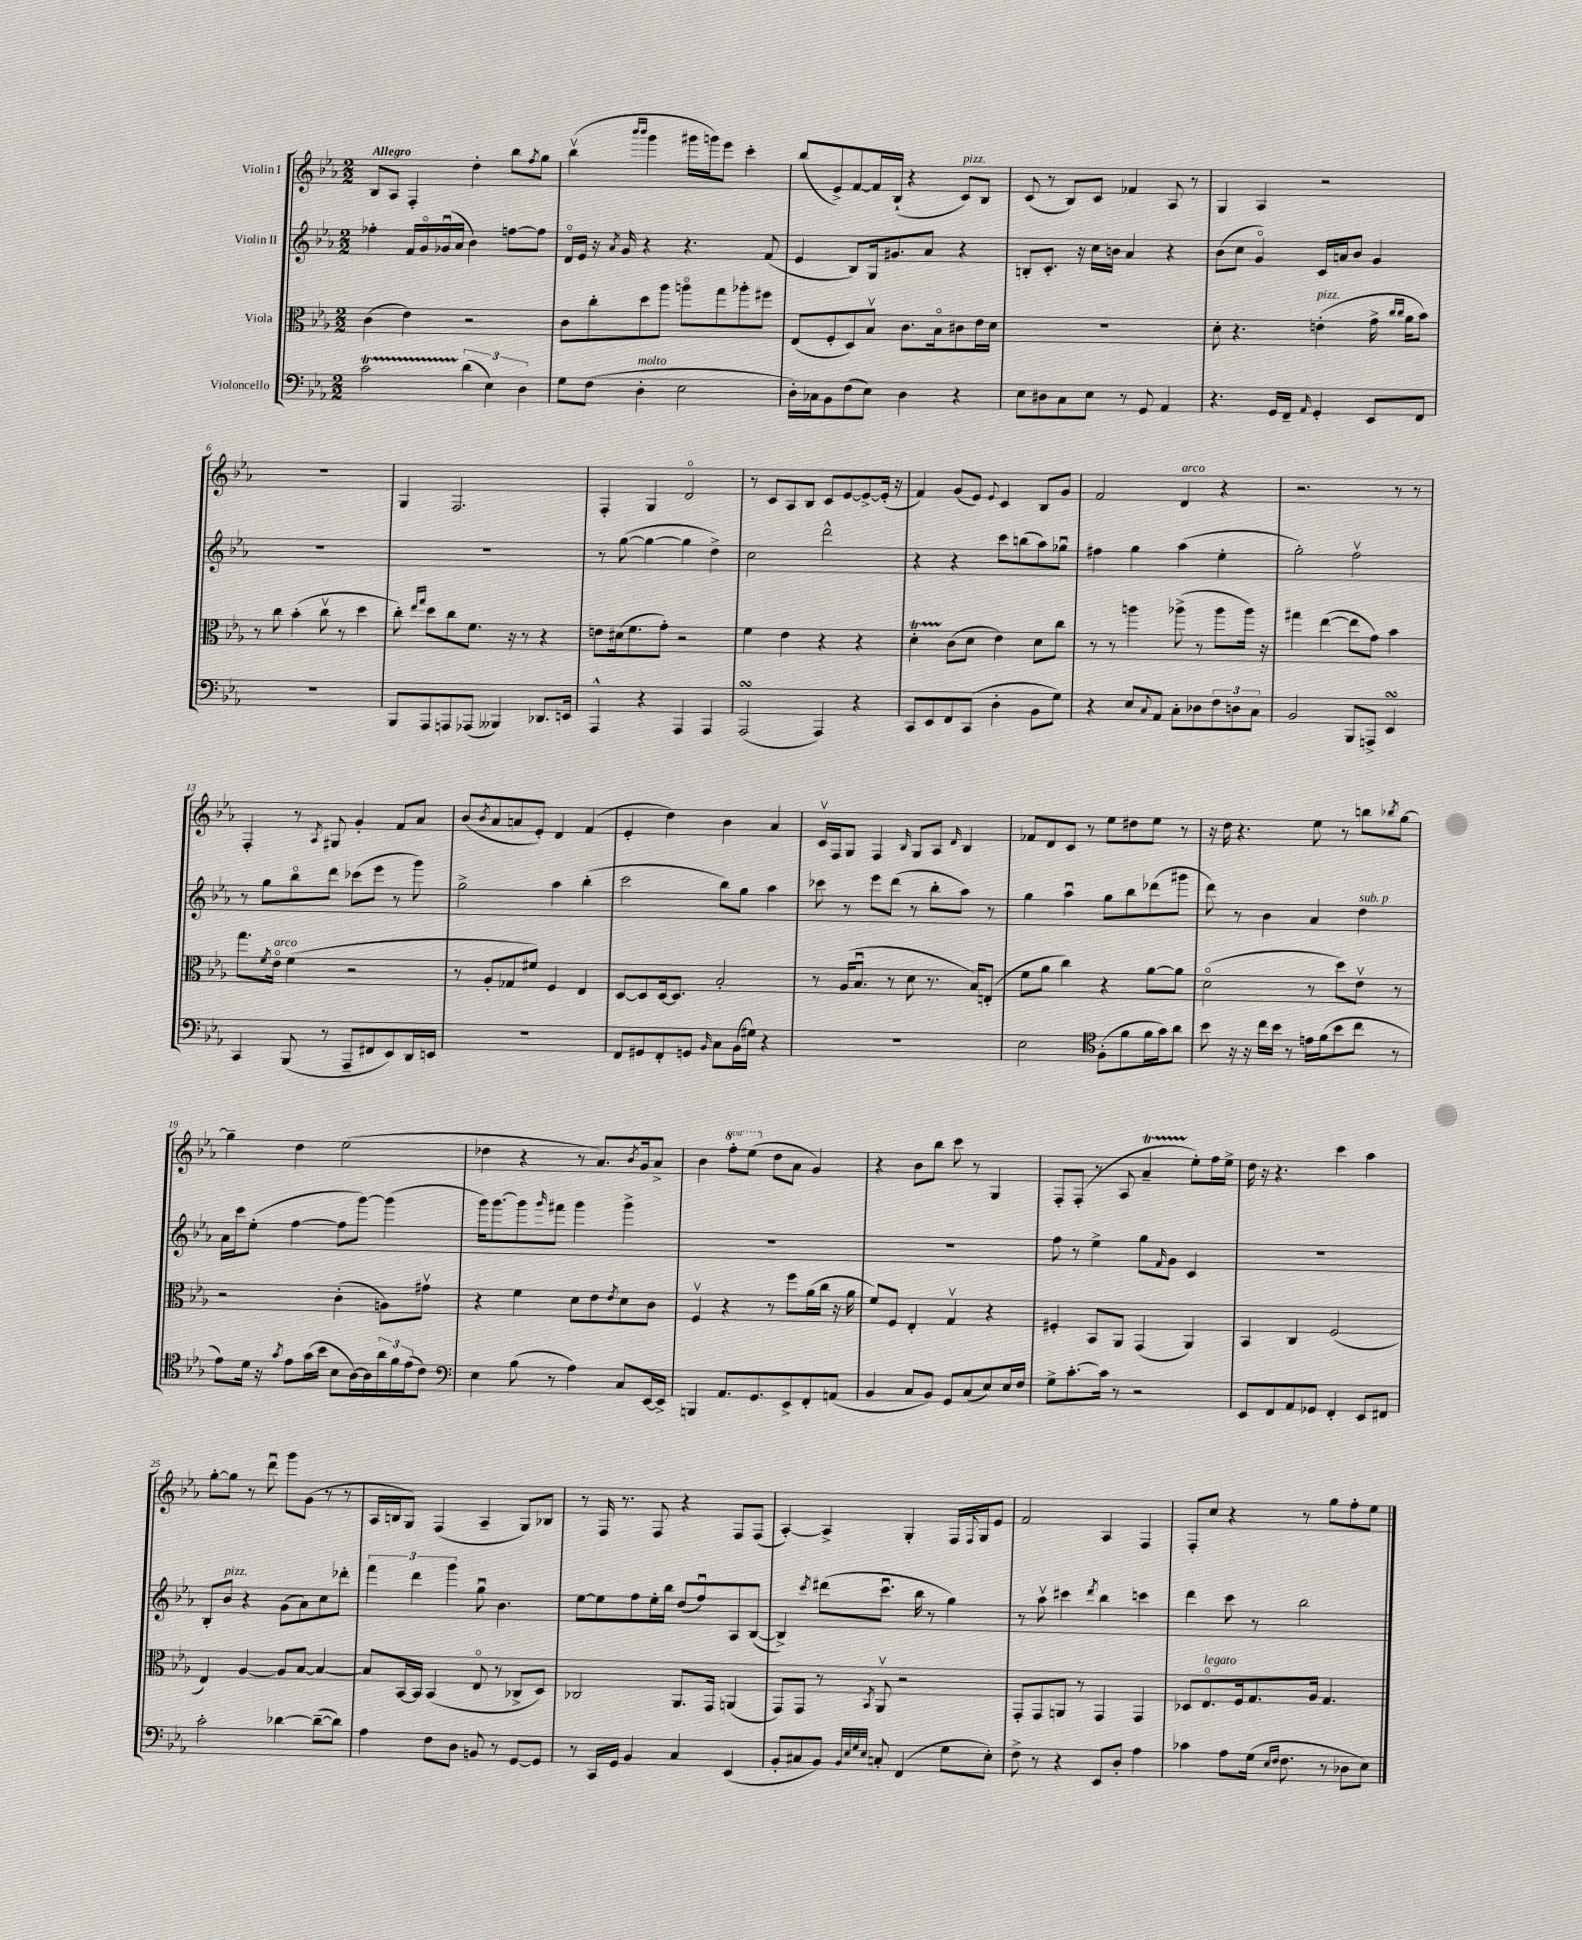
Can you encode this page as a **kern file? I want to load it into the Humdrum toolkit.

**kern	**kern	**kern	**kern
*staff4	*staff3	*staff2	*staff1
*clefF4	*clefC3	*clefG2	*clefG2
*k[b-e-a-]	*k[b-e-a-]	*k[b-e-a-]	*k[b-e-a-]
*M2/2	*M2/2	*M2/2	*M2/2
2c	(4c	4ff-'	8B-
.	.	.	8A-
.	4e-)	16f	4F'
.	.	16go	.
.	.	(16g-u	.
.	.	16a-	.
(6d	2r	4b-)	4dd'
6E-)	.	.	.
.	.	[8ff	8bb-
6D	.	.	.
.	.	.	8qff
.	.	8ff]	8gg
=	=	=	=
8G	8c	16do	(4bb-v
.	.	16e-	.
(8F	8cc'	16r	.
.	.	8qa-	.
.	.	16g	.
.	.	.	16qqbbb-
.	.	.	16qqbbb-
4D'	8dd	4r	4ggg
.	8aa-	.	.
2E-	8aao	4.r	16ggg#
.	.	.	16ggg)
.	8gg	.	8eee-
.	8aa-'	.	4ccc'
.	8ff#	(8f	.
=	=	=	=
16D')	(8E-	4e-	(8bb-
16C-	.	.	.
8BB-	8F'	.	8e-^)
(8F	8D)	8B-)	[8f
8E-)	8B-v	16G	16f]
.	.	8.g#	(16B-`
4D	8.c	.	4r
.	.	8a-	.
.	16B-o	.	.
4r	8c#	4r	8c)
.	16e-	.	8B-
.	16d	.	.
=	=	=	=
8E-	1r	8B'	(8c
8D#	.	8.c'	8r
8C	.	.	8B-)
.	.	16r	.
8E-	.	16cc	8c
.	.	16b	.
8r	.	4a-	4f-
8GG	.	.	.
4AA-	.	4r	8A-
.	.	.	8r
=	=	=	=
4.r	8d'	(8b-	4G
.	4.r	8cc	.
.	.	4go)	4A-
16GG	.	.	.
16FF~	.	.	.
16qqAA-	.	.	.
4GG'	(4e'	16c	2r
.	.	16a	.
.	.	8b-	.
8EE-	16g^	4g	.
.	16qqcc	.	.
.	16qqcc	.	.
.	16a-	.	.
8FF	8b-)	.	.
=	=	=	=
1r	8r	1r	1r
.	8cc	.	.
.	(4b-'	.	.
.	8ccv	.	.
.	8r	.	.
.	4dd	.	.
=	=	=	=
8BBB-	8cc')	1r	4G
.	16qqee-	.	.
.	16qqgg	.	.
8AAA-	8dd	.	.
8AAA	8cc	.	2.F
(8AAA-	8.f	.	.
4BBB--)	.	.	.
.	16r	.	.
.	8r	.	.
8.DD-	4r	.	.
16EE	.	.	.
=	=	=	=
4AAA-^^	8e	8r	4F'
.	(16d#	([8gg	.
.	8.f	.	.
4r	.	4gg_	4G
.	8g')	.	.
4AAA-	2r	4gg]	2do
4AAA-	.	4dd^)	.
=	=	=	=
(2AAA-	4f	2cc	8r
.	.	.	8c
.	4e-	.	8A-
.	.	.	8B-
4AAA-)	4r	2ddd^^	8c
.	.	.	[8e-
4r	4r	.	8e-^_
.	.	.	(16e-']
.	.	.	16r
=	=	=	=
8CC	4d'	4r	4f)
8EE-	.	.	.
8FF	(8c	4r	(8g
(8CC	8d	.	8e-)
.	.	.	8qqe-
4D'	4e-)	8ccc	4c
.	.	(8bb	.
8BB-	8d	8aa-)	8B-
8G)	8cc	8gg-u	8g
=	=	=	=
4r	8r	4ff#	2f
.	8r	.	.
8E-	4aa	4gg	.
8qqC	.	.	.
8AA-	.	.	.
8C'	(8aa-^	(4aa-	4d
8D-	8r	.	.
12F	8aa-	4ee-'	4r
12D	.	.	.
.	16aa-)	.	.
12C	.	.	.
.	16r	.	.
=	=	=	=
2BB-	4gg#	2gg')	2.r
.	([4ee-	.	.
8BBB-	8ee-]	2ffv	.
8AAA^	8g)	.	.
4EE-	4b-	.	8r
.	.	.	8r
=	=	=	=
4CC	8.gg	8r	4F'
.	.	8gg	.
.	8qf	.	.
.	16e-o	.	.
(8BBB-	(4f	8bb-o	8r
.	.	.	8qA-
8r	.	8ddd	8G#
8AAA-~	2r	(8ccc-	4g'
8FF#	.	8eee-	.
8EE-)	.	8r	8f
16DD	.	8ggg)	8a-
16EE	.	.	.
=	=	=	=
1r	8r	2gg^	(8b-
.	.	.	8qb-
.	8A-'	.	8a-
.	8G-	.	8a
.	8f#)	.	8e-')
.	4F	4aa-	4d
.	4E-	(4bb-'	(4f
=	=	=	=
8FF	[8D	2ccc	4e-'
8GG#	8D]	.	.
8FF'	[16D	.	4dd)
.	8.D]	.	.
8GG	.	.	.
16qqBB-	.	.	.
8C	2B-'	8bb-)	4b-
(16BB-	.	8gg	.
16G#)	.	.	.
4r	.	4aa-	4a-
=	=	=	=
1r	8r	8ccc-	16cv
.	.	.	16F
.	(16A-	8r	8G
.	8.B-u	.	.
.	.	8eee-	4F
.	8r	(8ddd	.
.	.	.	16qqB-
.	8d	8r	8G
.	8.r	8bb-'	8A-
.	.	.	16qqd
.	.	8aa-)	4B-
.	16B-)	.	.
.	(8E'	8r	.
=	=	=	=
2E-	8f	4gg	8f-
.	8a-	.	8d
.	4cc)	4aa-u	8c
.	.	.	8r
*clefC4	*	*	*
(8F'	4r	8gg	8ee-
8f	.	8bb-	8dd#
16f	[8a-	(8ddd-	8ee-
16g)	.	.	.
8a-	8a-]	8ggg#	8r
=	=	=	=
8b-	(2do	8ddd)	16r
.	.	.	16dd
16r	.	8r	4.r
16r	.	.	.
16cc	.	4b-	.
16b-	.	.	.
8r	.	.	.
16e	8r	4a-	8ee-
(16f	.	.	.
8b-	8dd)	.	8r
8cc	8e-v	4dd	8bb
.	.	.	8qbb-
8r	8r	.	[8gg
=	=	=	=
8e-)	2r	16a-	4gg~]
.	.	16ccc	.
16d	.	(8ee-'	.
16r	.	.	.
8qg	.	.	.
8e-	.	[4ff	4dd
(16g	.	.	.
16b-	.	.	.
8B-	(4c'	8ff]	(2ee-
[16A-)	.	[8ggg)	.
16A-]	.	.	.
24a-	8A)	(4ggg]	.
24f	.	.	.
(24e-	.	.	.
8c)	8g#v	.	.
=	=	=	=
*clefF4	*	*	*
4E-	4r	16ggg)	4dd-
.	.	[8.ggg	.
(8B-	4f	8ggg]	4r
.	.	16qqggg	.
8r	.	8fff#	.
4A-)	8d	4ggg	8r
.	8e-	.	8.a-)
.	8qe-	.	.
8C	8d	4ggg^	.
.	.	.	8qb-
.	.	.	16g
[16EE-	8c	.	8a-^
16EE-^]	.	.	.
=	=	=	=
4BBB	4Fv	1r	4b-
8.AA-	4r	.	8fff'
.	.	.	(8eee-
8.GG	.	.	.
.	8r	.	8dd
8EE-^	8ff	.	8a-
8FF'	(16a-	.	4g)
.	16cc	.	.
(8AA	16r	.	.
.	16a-	.	.
=	=	=	=
4BB-	8f)	1r	4r
.	8F	.	.
8C	4E-'	.	8b-
8BB-)	.	.	8bb-
8GG	4Gv	.	8ccc
(8C	.	.	8r
8E-)	4r	.	4G
16E-	.	.	.
16F	.	.	.
=	=	=	=
8G^	4F#'	8ff	8F'
[8.c'	.	8r	(8F'
.	8BB-	4ee-^	8r
16c]	.	.	.
8r	8AA-	.	8A-
2r	(4GG	8gg	4a-~
.	.	16qqf	.
.	.	8g	.
.	4AA-)	4c	8ee-')
.	.	.	16ff
.	.	.	16ee-^
=	=	=	=
8EE-	4BB-	1r	16dd
.	.	.	16r
8FF	.	.	4.r
8AA-	4C	.	.
8GG-	.	.	.
4FF'	(2F	.	4ccc
8EE-	.	.	4aa-
8FF#	.	.	.
=	=	=	=
2c'	4E-)	8B-'	[8gg'
.	.	8b-	8gg]
.	[4A-	4r	8r
.	.	.	8dddu
[4d-	8A-]	(8g	8ggg
.	[8B-	8a-)	(8g
(8d-~_	4B-_	8cc	8r
8d-])	.	8ddd-'	8r
=	=	=	=
4A-	8B-]	6fff	16A-
.	.	.	16B
.	[16BB-	.	8G)
.	.	6ddd	.
.	16BB-]	.	.
8F	(4BB-	.	(4F
.	.	6ggg	.
8D	.	.	.
8BB	8E-o	8ggu	4A-~
8r	8r	4.b-	.
[8GG	8C-^	.	8G)
8GG]	8D)	.	8B-
=	=	=	=
8r	2C-	[8ee-	8r
16CC	.	8ee-]	16F
16GG	.	.	8.r
4BB-	.	8ff	.
.	.	16ee-'	8F
.	.	16bb-	.
4C	8.AA-	(8dd	4r
.	.	8ffu)	.
.	16GG	.	.
(4EE-	(4AA	8A-	8F
.	.	([8B-	(8F
=	=	=	=
8BB-'	8GG)	4B-^])	[4A-')
8C#	8GG	.	.
.	.	8qccc	.
8BB-)	8r	(8ddd#	4A-^]
32qqBB-	.	.	.
32qqE-	.	.	.
32qqG	.	.	.
32qqE-	8qBB-	.	.
8C'	8AA-v	8.cccu	.
(4FF	2r	.	4G'
.	.	16bb-	.
.	.	8r	.
8G	.	4gg)	16F
.	.	.	8qqF
.	.	.	16G
8E-')	.	.	8e-
=	=	=	=
8F^	8GG'	8r	2f
8r	8GG	8aa-v	.
4r	8AA	4ccc#	.
.	8r	.	.
.	.	8qddd	.
8EE-	4GG	4bb-	4A-
8D'	.	.	.
4A-	4GG	4ccc	4F
=	=	=	=
4c-	8D-	4ddd	8F'
.	8.E-o	.	8cc
8A-	.	8ccc	4r
.	16F	.	.
(16G	8.G	8r	.
16qqE-	.	.	.
16qqF	.	.	.
8.F	.	.	.
.	.	2bb-	8r
.	16A-	.	.
8r	4.G	.	8gg
8D-	.	.	8ff'
8E-)	.	.	8ee-
==	==	==	==
*-	*-	*-	*-
